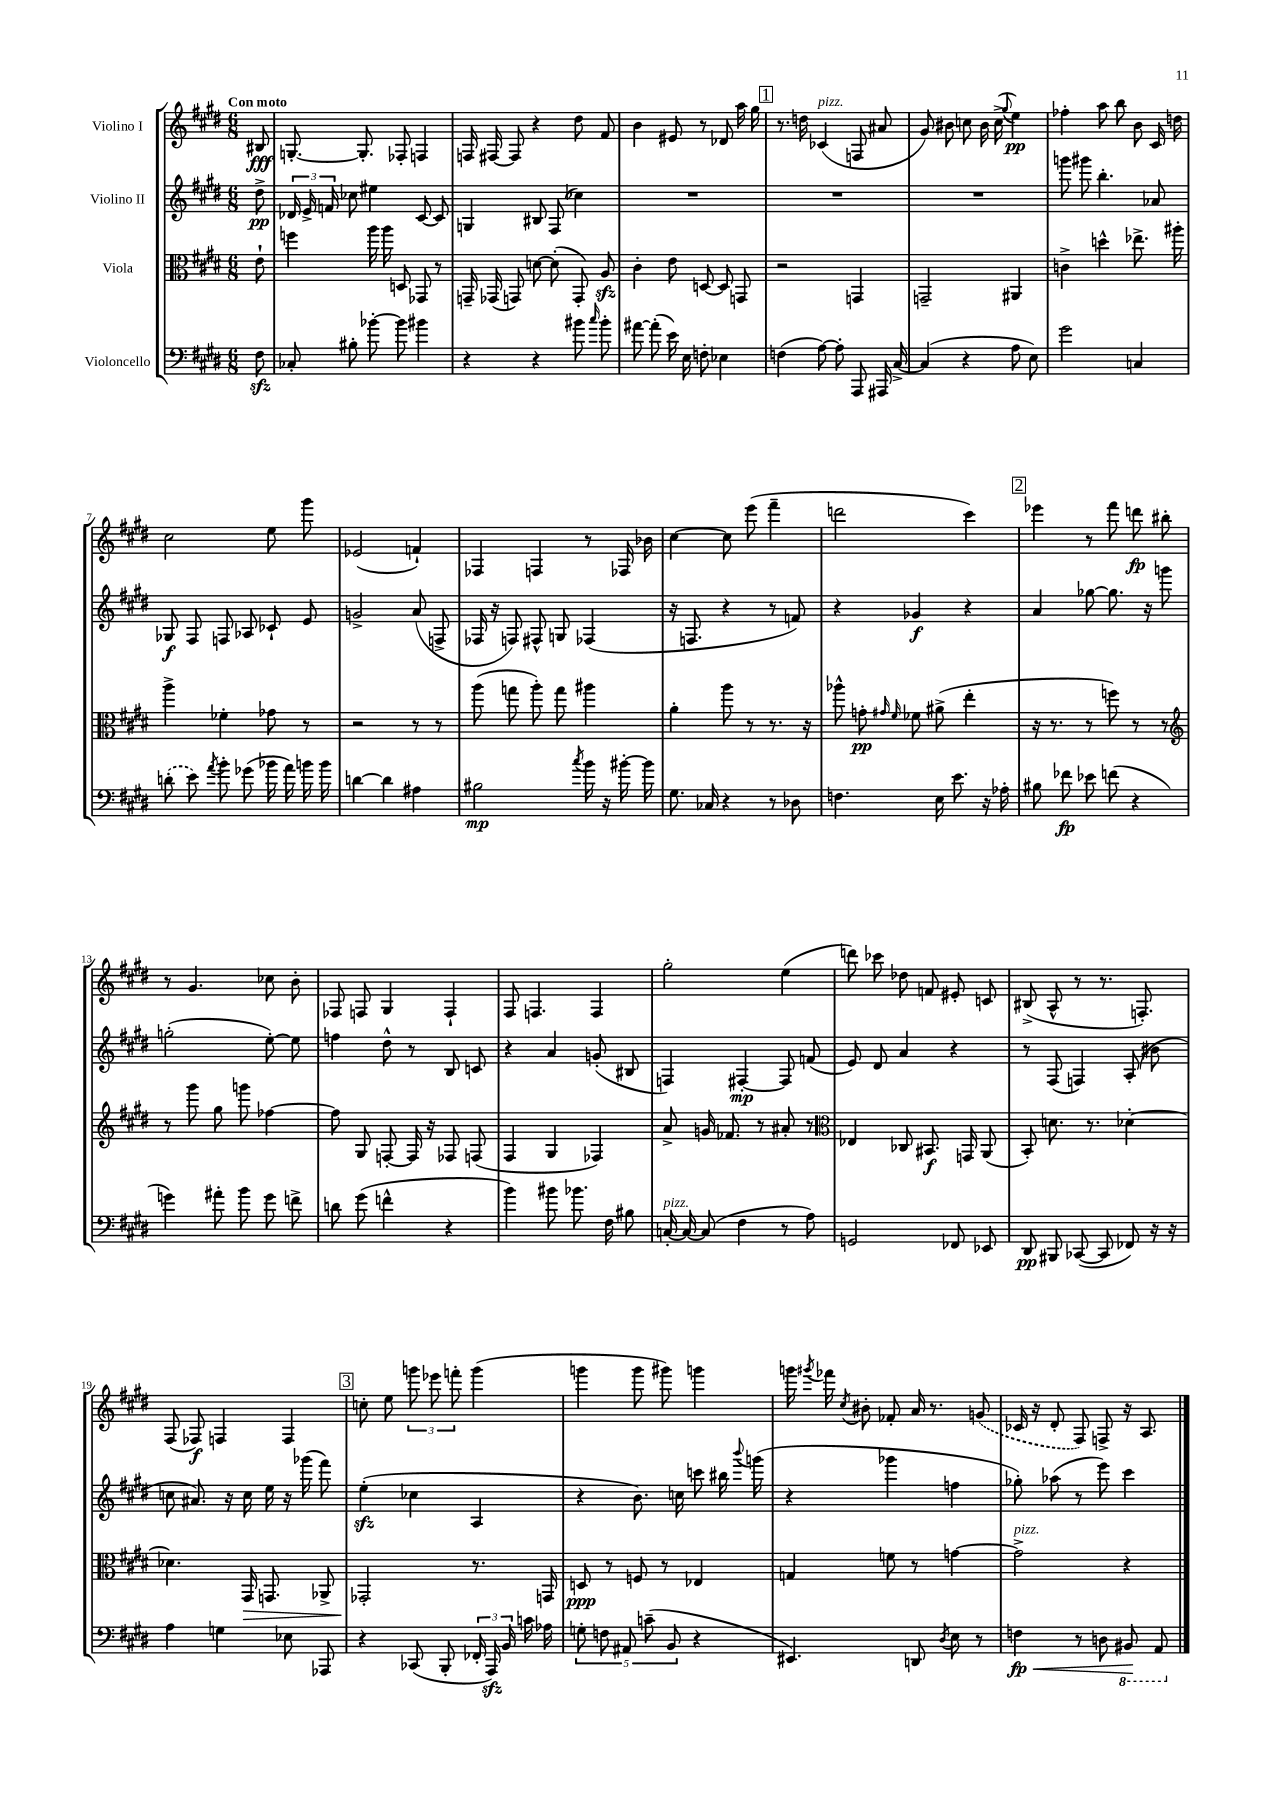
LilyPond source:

<<
\new StaffGroup <<
\new Staff = "s0" \with { instrumentName = "Violino I" } {
    \clef treble \key e \major \numericTimeSignature \time 6/8 \partial 8 \tempo "Con moto"
    \autoBeamOff bis8\fff |
    g8.~-. g8.-. fes8-. f4 |
    f16 fis16~ fis8 r4 dis''8 fis'8 |
    b'4 eis'8 r8 des'8 a''16 gis''16 |
    \mark \markup { \box "1" } r8. d''16 ces'4^\markup { \italic "pizz." }( f8 ais'8 |
    gis'8) bis'8 c''8 bis'16 c''16->( \appoggiatura { gis''8 } e''4\pp) |
    fes''4-. a''8 b''8 b'8 cis'16 d''16 |
    cis''2 e''8 gis'''8 |
    ees'2( f'4-!) |
    fes4 f4 r8 fes16 bes'16 |
    cis''4~ cis''8 e'''8( fis'''4-- |
    d'''2 cis'''4) |
    \mark \markup { \box "2" } ees'''4 r8 fis'''8 d'''8\fp bis''8-. |
    r8 gis'4. ces''8 b'8-. |
    fes8 f8 gis4 f4-! |
    fis8 f4. f4 |
    gis''2-. e''4( |
    d'''8) ces'''8 des''8 f'8 eis'8-. c'8 |
    bis8->( a8-^ r8 r8. f8.-.) |
    fis8( fes8\f) f4 f4 |
    \mark \markup { \box "3" } c''8-. e''8 \tuplet 3/2 { g'''8 ees'''8 f'''8-. } g'''4( |
    g'''4 g'''8 gis'''8) g'''4 |
    g'''16 \acciaccatura { gis'''8 } fes'''16 \acciaccatura { cis''8 } bis'8-. fes'8-. a'16 r8. \once \slurDashed g'8( |
    ces'16 r16 dis'8-. fis8) f8-> r16 a8. \bar "|." |
}
\new Staff = "s1" \with { instrumentName = "Violino II" } {
    \clef treble \key e \major \numericTimeSignature \time 6/8 \partial 8
    \autoBeamOff dis''8->\pp |
    \tuplet 3/2 { des'16 e'16-> f'16 } ces''8 eis''4 cis'8~ cis'8 |
    g4 bis8 fis8( ces''4) |
    R2. |
    \mark \markup { \box "1" } R2. |
    R2. |
    g'''8 gis'''8 b''4.-. aes'8 |
    ges8\f fis8 f8 aes8 ces'8-! e'8 |
    g'2-> a'8( f8-> |
    fes16 r16 f8) fis8-^ g8 fes4( |
    r16 f8. r4 r8 f'8) |
    r4 ges'4\f r4 |
    \mark \markup { \box "2" } a'4 ges''8~ ges''8. r16 g'''8 |
    g''2-.( e''8~-.) e''8 |
    f''4 dis''8-^ r8 b8 c'8 |
    r4 a'4 g'8-.( bis8 |
    f4) fis4~-.\mp fis8 f'8( |
    e'8) dis'8 a'4 r4 |
    r8 fis8( f4) a8-.( bis'8 |
    c''8 ais'8.) r16 c''16 e''16 r16 ges'''16( fis'''8) |
    \mark \markup { \box "3" } e''4-.\sfz( ces''4 a4 |
    r4 b'8.) c''16 c'''8 bis''16 \appoggiatura { b'''8 } g'''16( |
    r4 ges'''4 f''4 |
    ges''8-.) aes''8( r8 e'''8) cis'''4 \bar "|." |
}
\new Staff = "s2" \with { instrumentName = "Viola" } {
    \clef alto \key e \major \numericTimeSignature \time 6/8 \partial 8
    \autoBeamOff e'8-! |
    f''4 a''16 a''16 d8 ges,8 r8 |
    g,16-- ges,16( g,8) d'8~ d'8-.( g,8-.) a8\sfz |
    cis'4-. e'8 d8~ d8 g,8 |
    \mark \markup { \box "1" } r2 g,4 |
    g,2-- ais,4 |
    c'4-> d''4-^ ees''8.-> ais''16-. |
    a''4-> fes'4-. ges'8 r8 |
    r2 r8 r8 |
    a''8( g''8 a''8-.) g''8 ais''4 |
    a'4-. a''8 r8 r8. r16 |
    aes''8-^ g'8-.\pp \grace { gis'16 fis'16 } fes'8 ais'8->( e''4-. |
    \mark \markup { \box "2" } r16 r8. r8 f''8) r8 r8 |
    \clef treble r8 gis'''8 gis''8 g'''8 fes''4~ |
    fes''8 gis8 f8~-. f16 r16 fes8 f8( |
    fis4 gis4 fes4) |
    a'8-> g'16 fes'8. r8 ais'8-. r8 |
    \clef alto ees4 ces8 bis,8.\f g,16 a,8( |
    b,8-.) d'8. r8. des'4~-. |
    des'4. gis,16\> g,8. aes,8-> |
    \mark \markup { \box "3" } ges,2-.\! r8. g,16 |
    d8\ppp r8 f8 r8 ees4 |
    g4 f'8 r8 g'4~ |
    g'2->^\markup { \italic "pizz." } r4 \bar "|." |
}
\new Staff = "s3" \with { instrumentName = "Violoncello" } {
    \clef bass \key e \major \numericTimeSignature \time 6/8 \partial 8
    \autoBeamOff fis8\sfz |
    ces8-. bis8-. bes'8~-. bes'8 bis'4 |
    r4 r4 bis'8 \grace { cis''16 } bis'8-. |
    ais'8~ ais'8-.( e'16) e16 f8-. ees4 |
    \mark \markup { \box "1" } f4( a8~) a8-. a,,8 ais,,16 cis16~-> |
    cis4( r4 a8 e8) |
    gis'2 c4 |
    \once \slurDashed d'8-.( e'8) \acciaccatura { a'8 } b'8-. ges'8( bes'16 a'16) b'16 b'16 |
    d'4~ d'4 ais4 |
    bis2\mp \acciaccatura { cis''8 } b'16 r16 bis'16~-. bis'16 |
    gis8. ces16 r4 r8 des8 |
    f4. e16 e'8. r16 aes16-. |
    \mark \markup { \box "2" } bis8 fes'8\fp ees'8 f'8( r4 |
    g'4) ais'8-. b'8 g'8 f'8-> |
    d'8 gis'8( f'4-^ r4 |
    b'4) bis'8 bes'8. fis16 bis8 |
    c16~-.^\markup { \italic "pizz." } c16~ c8( fis4 r8 a8) |
    g,2 fes,8 ees,8 |
    dis,8\pp bis,,8 ces,8~( ces,8 fes,8) r16 r16 |
    a4 g4 ees8 aes,,8 |
    \mark \markup { \box "3" } r4 ces,8( b,,8-. \tuplet 3/2 { fes,16-. a,,16\sfz) b,16 } c'16 aes16 |
    \tuplet 5/4 { g8-. f8 ais,8 c'8--( b,8 } r4 |
    eis,4.) d,8 \acciaccatura { dis8 } e8 r8 |
    f4\fp\< r8 d8 \ottava #-1 bis,,8\! a,,8 \ottava #0 \bar "|." |
}
>>
>>
